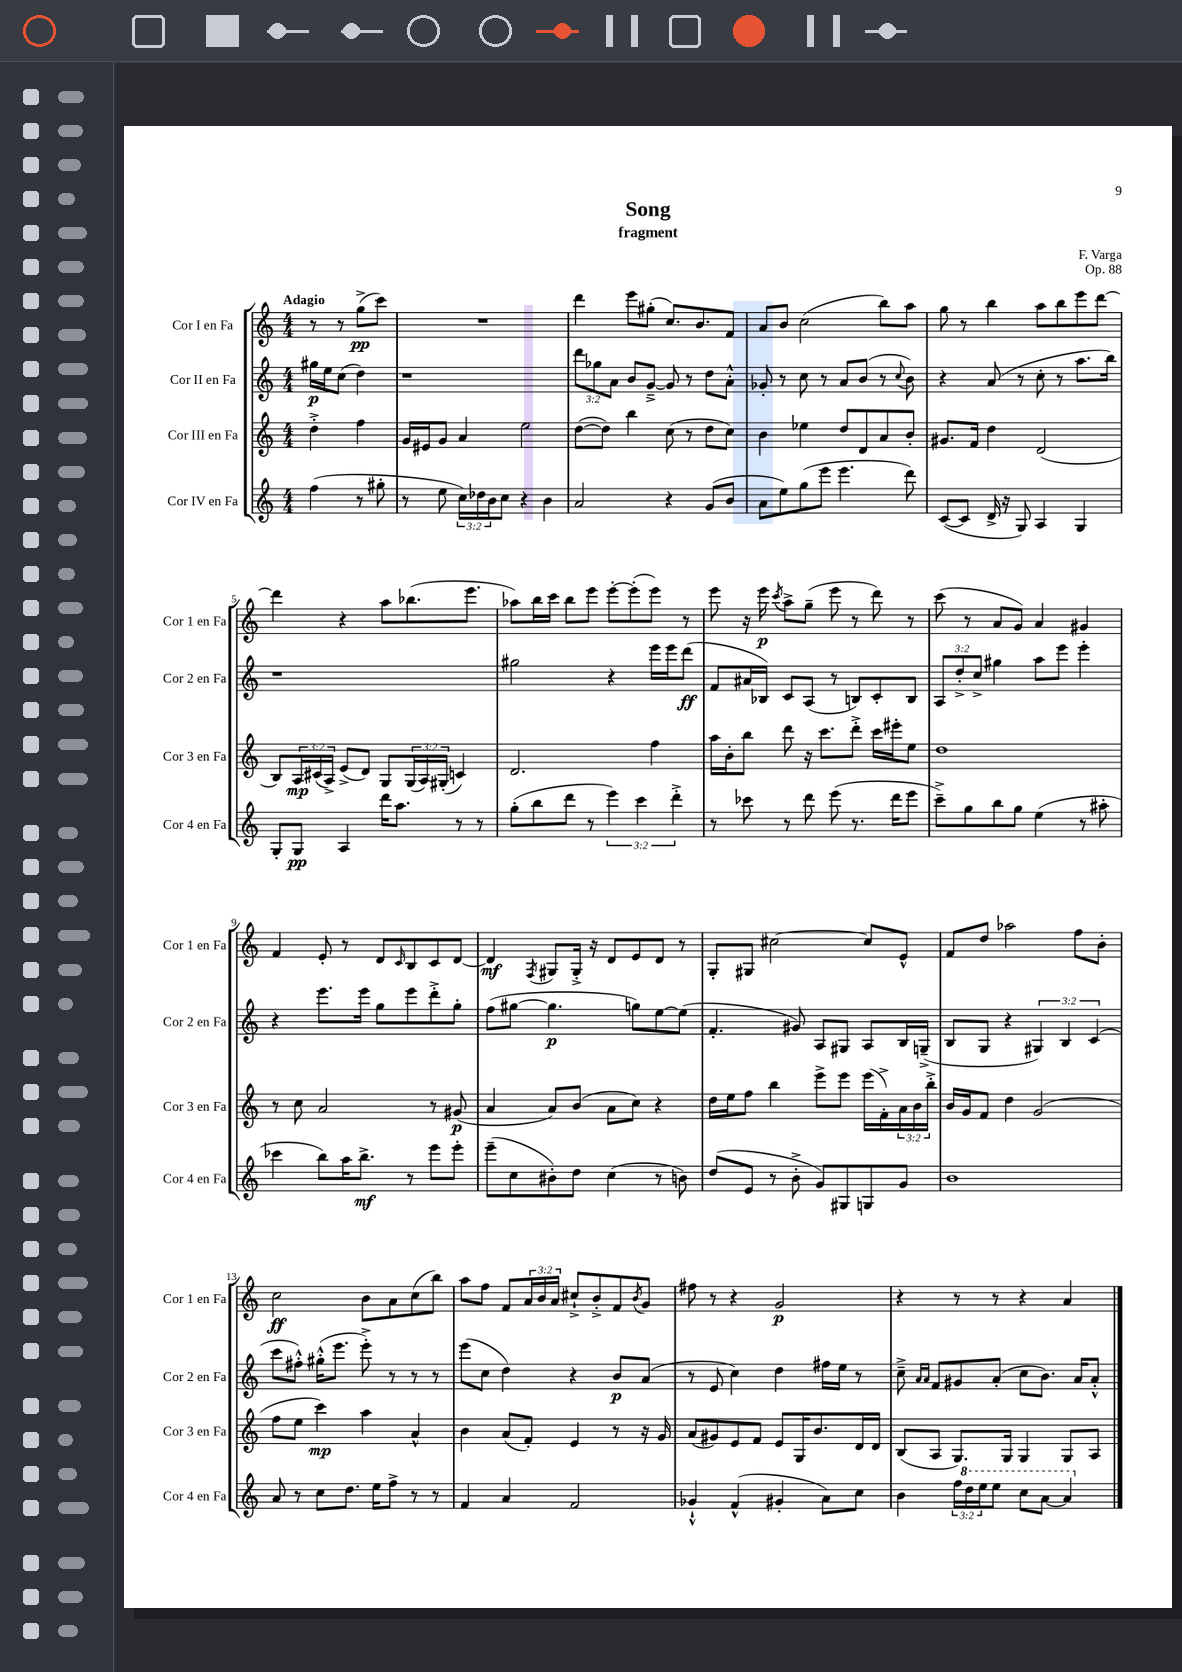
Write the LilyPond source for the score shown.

\header { title = "Song" composer = "F. Varga" subtitle = "fragment" opus = "Op. 88" }
<<
\new StaffGroup <<
\new Staff = "s0" \with { instrumentName = "Cor I en Fa" shortInstrumentName = "Cor 1 en Fa" } {
    \clef treble \key c \major \numericTimeSignature \time 4/4 \override Staff.TupletNumber.text = #tuplet-number::calc-fraction-text \partial 2 \tempo "Adagio"
    r8 r8 g''8->\pp( c'''8) |
    R1 |
    d'''4 e'''8 gis''8-.( c''8.) b'8. f'8 |
    a'8 b'8 c''2( b''8) a''8 |
    g''8 r8 b''4 a''8 b''8 e'''8 d'''8~ |
    d'''4 r4 a''8 bes''8.( e'''8. |
    aes''8) b''16 c'''16 b''8 e'''8 e'''8~-. e'''8-.( e'''8) r8 |
    e'''8 r16 e'''16\p \acciaccatura { c'''8 } a''8-> g''8--( e'''8 r8 d'''8) r8 |
    c'''8( r8 a'8 g'8) a'4 gis'4 |
    f'4 e'8-. r8 d'8 \grace { c'16 } b8 c'8 d'8~ |
    d'4\mf \acciaccatura { f8 } gis8 gis16-.-> r16 d'8 e'8 d'8 r8 |
    g8-. gis8 cis''2~ cis''8 e'8-^ |
    f'8 d''8 aes''2 f''8 b'8-. |
    c''2\ff b'8 a'8 c''8( b''8) |
    a''8 f''8 f'8 \tuplet 3/2 { a'16 b'16 a'16 } cis''8-!-> b'8-.-> f'8 \acciaccatura { b'8 } g'8 |
    fis''8 r8 r4 g'2\p |
    r4 r8 r8 r4 a'4 \bar "|." |
}
\new Staff = "s1" \with { instrumentName = "Cor II en Fa" shortInstrumentName = "Cor 2 en Fa" } {
    \clef treble \key c \major \numericTimeSignature \time 4/4 \override Staff.TupletNumber.text = #tuplet-number::calc-fraction-text \partial 2
    gis''16\p e''16 c''8( d''4) |
    r1 |
    \tuplet 3/2 { d'''8 ges''8 a'8 } b'8 g'8~---> g'8 r8 d''8 a'8-.-^ |
    ges'8-. r8 c''8 r8 a'8 b'8( r8 \appoggiatura { c''8 } b'8) |
    r4 a'8( r8 c''8-. r8 a''8. b''16) |
    r1 |
    gis''2 r4 e'''16 e'''16 d'''8\ff( |
    f'8 ais'16 bes16) c'8 a8( r8 b8) c'8-. b8 |
    \tuplet 3/2 { a8 d''8-.-> c''8-> } gis''4 a''8 e'''8 e'''4-. |
    r4 e'''8. e'''16 g''8 e'''8 d'''8-.-> g''8-. |
    f''8( gis''8~ gis''4.\p g''8) e''8~ e''8( |
    f'4.-. gis'8) a8 gis8 a8 b16 g16--->( |
    b8 g8 r4 \tuplet 3/2 { gis4) b4 c'4( } |
    c'''8 fis''8-.-^) gis''16-.-^( e'''8. e'''8-.->) r8 r8 r8 |
    e'''8( c''8 d''4) r4 b'8\p a'8( |
    r8 e'8 c''4) d''4 fis''16 e''16 r8 |
    c''8---> \grace { a'16 a'16 } f'8 gis'8 a'8-.( c''8 b'8.) a'16 a'8-.-^ \bar "|." |
}
\new Staff = "s2" \with { instrumentName = "Cor III en Fa" shortInstrumentName = "Cor 3 en Fa" } {
    \clef treble \key c \major \numericTimeSignature \time 4/4 \override Staff.TupletNumber.text = #tuplet-number::calc-fraction-text \partial 2
    d''4-.-> f''4 |
    g'16 eis'16 g'8 a'4 e''2 |
    d''8~( d''8) b''4 c''8( r8 d''8 c''8) |
    b'4 ees''4 d''8 d'8 a'8 b'8-. |
    gis'8. f'16 d''4 d'2( |
    b8) \tuplet 3/2 { a16\mp cis'16( a16->) } e'8->( d'8) g8 \tuplet 3/2 { g16( a16) gis16-.( } c'4) |
    d'2. f''4 |
    a''16 b'16-. b''8 d'''8 r16 c'''8. d'''8-.-> c'''16 eis'''16-. e''8 |
    d''1 |
    r8 c''8 a'2 r8 gis'8\p( |
    a'4 a'8) b'8( a'8 c''8) r4 |
    d''16 e''16 f''8 b''4 e'''8-> e'''8 e'''16( f'16-.->) \tuplet 3/2 { a'16 b'16 b''16-.-> } |
    b'16 g'16 f'8 d''4 g'2( |
    f''8 e''8 c'''4\mp) a''4 a'4-^ |
    b'4 a'8( f'8-.) e'4 r8 r16 g'16 |
    a'8( gis'8) e'8 f'8 e'8 g16 b'8. d'16 d'16 |
    b8( a8 g8.) g16 g4 g8 a8 \bar "|." |
}
\new Staff = "s3" \with { instrumentName = "Cor IV en Fa" shortInstrumentName = "Cor 4 en Fa" } {
    \clef treble \key c \major \numericTimeSignature \time 4/4 \override Staff.TupletNumber.text = #tuplet-number::calc-fraction-text \partial 2
    f''4( r8 gis''8-. |
    r8 e''8 \tuplet 3/2 { c''16) des''16 b'16 } c''8 r4 b'4 |
    a'2 r4 g'8( b'8 |
    a'8 e''8) g''8( e'''8 e'''4. d'''8) |
    c'8~( c'8 d'16-> r16 g8) a4 g4 |
    g8-. g8\pp a4 d'''16 a''8. r8 r8 |
    g''8-.( b''8 d'''8 r8 \tuplet 3/2 { e'''4) c'''4 d'''4-.-> } |
    r8 ces'''8 r8 d'''8 e'''8( r8. d'''16 e'''8 |
    c'''8--->) g''8 b''8 g''8 e''4( r8 ais''8-. |
    ces'''4 b''8) a''16 b''8.->\mf r8 e'''8 e'''8-. |
    e'''8--( c''8 bis'8-.) d''8 c''4( r8 b'8) |
    d''8( e'8 r8 b'8-.-> g'8) gis8 g8 g'8 |
    b'1 |
    a'8 r8 c''8 d''8. e''16 f''8-> r8 r8 |
    f'4 a'4 f'2 |
    ges'4-!-^ f'4-^( gis'4-. a'8) c''8 |
    b'4 \tuplet 3/2 { f''16 \ottava #1 d'''16 e'''16 } e'''8 c'''8 a''8~ a''4 \ottava #0 \bar "|." |
}
>>
>>
